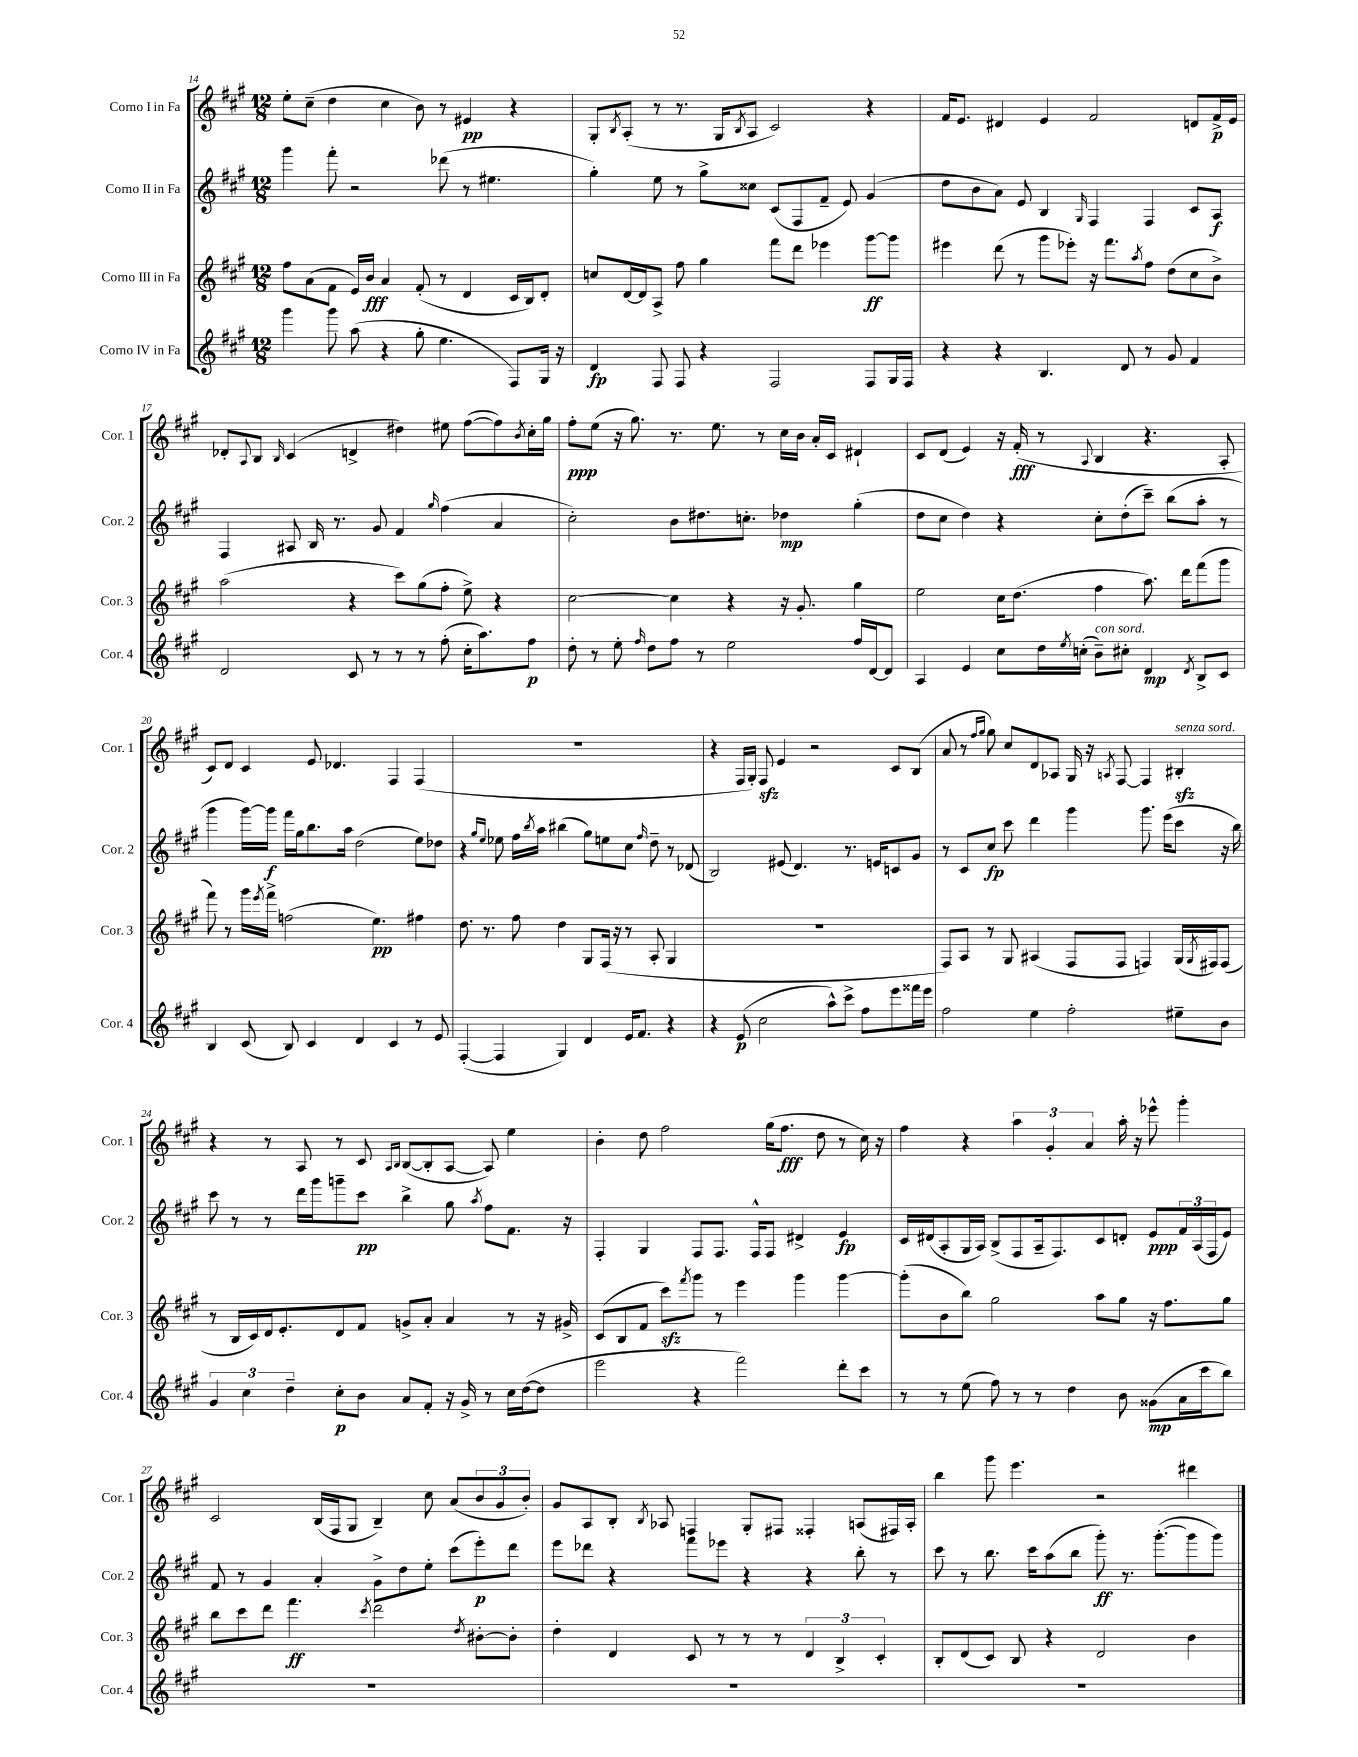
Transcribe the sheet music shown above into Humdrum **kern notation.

**kern	**dynam	**kern	**dynam	**kern	**dynam	**kern	**dynam
*part4	*part4	*part3	*part3	*part2	*part2	*part1	*part1
*staff4	*staff4	*staff3	*staff3	*staff2	*staff2	*staff1	*staff1
*I"Corno IV in Fa	*	*I"Corno III in Fa	*	*I"Corno II in Fa	*	*I"Corno I in Fa	*
*I'Cor. 4	*	*I'Cor. 3	*	*I'Cor. 2	*	*I'Cor. 1	*
*clefG2	*	*clefG2	*	*clefG2	*	*clefG2	*
*k[f#c#g#]	*	*k[f#c#g#]	*	*k[f#c#g#]	*	*k[f#c#g#]	*
*M12/8	*	*M12/8	*	*M12/8	*	*M12/8	*
=14	=14	=14	=14	=14	=14	=14	=14
4ggg#\	.	8ff#\L	.	4ggg#\	.	8ee'\L	.
.	.	(8a\	.	.	.	(8cc#~\J	.
8ggg#\	.	8f#\J	.	8fff#'\	.	4dd\	.
(8aa\	.	16e/LL)	.	2r	.	.	.
.	.	16b/JJ	fff	.	.	.	.
4r	.	4a/	.	.	.	4cc#\	.
8gg#'\	.	(8f#'/	.	.	.	8b\)	.
4.ee\	.	8r	.	(8ddd-X\	.	8r	.
.	.	4d/	.	8r	.	4e#X/	pp
.	.	.	.	4.ee#X\	.	.	.
8F#/L)	.	16c#/LL	.	.	.	4r	.
.	.	16B/J)	.	.	.	.	.
16G#/Jk	.	8d'/J	.	.	.	.	.
16r	.	.	.	.	.	.	.
=15	=15	=15	=15	=15	=15	=15	=15
4d/	fp	8ccn/L	.	4gg#'\)	.	8G#'/L	.
.	.	.	.	.	.	8qB/	.
.	.	[16d/L	.	.	.	(8A'/J	.
.	.	16d/J]	.	.	.	.	.
8F#/	.	8A^/J	.	8ee\	.	8r	.
8F#/	.	8ff#\	.	8r	.	8.r	.
4r	.	4gg#\	.	8gg#^\L	.	.	.
.	.	.	.	.	.	16G#/KL	.
.	.	.	.	.	.	8qB/	.
.	.	.	.	8cc##X\J	.	8A/J	.
2F#/	.	8fff#\L	.	(8c#/L	.	2c#/)	.
.	.	8ddd\J	.	8F#/	.	.	.
.	.	4eee-X\	.	8f#~/J	.	.	.
.	.	.	.	8e/)	.	.	.
8F#/L	.	[8ggg#\L	ff	(4g#/	.	4r	.
16G#/L	.	8ggg#\J]	.	.	.	.	.
16F#/JJ	.	.	.	.	.	.	.
=16	=16	=16	=16	=16	=16	=16	=16
4r	.	4eee#X\	.	8dd\L	.	16f#/KL	.
.	.	.	.	.	.	8.e/J	.
.	.	.	.	8b\	.	.	.
4r	.	(8ddd\	.	8a\J)	.	4d#X/	.
.	.	8r	.	8e/	.	.	.
4.B/	.	8ggg#\L	.	4B/	.	4e/	.
.	.	8eee-X'\J)	.	.	.	.	.
.	.	.	.	16qqG#/	.	.	.
.	.	16r	.	4F#/	.	2f#/	.
.	.	8.fff#\L	.	.	.	.	.
8d/	.	.	.	.	.	.	.
.	.	8qaa/	.	.	.	.	.
8r	.	8ff#\J	.	4F#/	.	.	.
8g#/	.	(8dd\L	.	.	.	.	.
4f#/	.	8cc#\	.	8c#/L	.	8dn/L	.
.	.	8b^\J)	.	8A/J	f	16f#^/L	p
.	.	.	.	.	.	16e/JJ	.
!!LO:LB:g=z
=17	=17	=17	=17	=17	=17	=17	=17
2d/	.	(2aa\	.	4F#/	.	8d-X'/L	.
.	.	.	.	.	.	8qqA/	.
.	.	.	.	.	.	8B/J	.
.	.	.	.	.	.	16qqB/	.
.	.	.	.	8A#X/	.	(4c#/	.
.	.	.	.	16B/	.	.	.
.	.	.	.	8.r	.	.	.
8c#/	.	4r	.	.	.	4dn^/	.
8r	.	.	.	8g#/	.	.	.
8r	.	8ccc#\L)	.	4f#/	.	4dd#X\)	.
8r	.	(8gg#\	.	.	.	.	.
.	.	.	.	16qqgg#/	.	.	.
(8ff#'\	.	8ff#'\J	.	(4ff#\	.	8ee#X\	.
16cc#'\KL	.	8ee^\)	.	.	.	([8ff#\L	.
8.aa\)	.	.	.	.	.	.	.
.	.	4r	.	4a/	.	8ff#\])	.
.	.	.	.	.	.	8qb/	.
8ff#\J	p	.	.	.	.	16cc#'\L	.
.	.	.	.	.	.	16gg#\JJ	.
=18	=18	=18	=18	=18	=18	=18	=18
8dd'\	.	[2cc#\	.	2cc#'\)	.	8ff#'\L	ppp
8r	.	.	.	.	.	(8ee\J	.
8ee'\	.	.	.	.	.	16r	.
.	.	.	.	.	.	8.gg#\)	.
16qqff#/	.	.	.	.	.	.	.
8dd\L	.	.	.	.	.	.	.
8ff#\J	.	4cc#\]	.	8b\L	.	8.r	.
8r	.	.	.	8.dd#X\	.	.	.
.	.	.	.	.	.	8.ee\	.
2ee\	.	4r	.	.	.	.	.
.	.	.	.	8.ccn'\J	.	.	.
.	.	.	.	.	.	8r	.
.	.	16r	.	4dd-X\	mp	16cc#\LL	.
.	.	8.g#'/	.	.	.	16b\JJ	.
.	.	.	.	.	.	16a'/LL	.
.	.	.	.	.	.	16c#/JJ	.
16ff#/LL	.	4gg#\	.	(4gg#'\	.	4d#X`/	.
[16d/J	.	.	.	.	.	.	.
8d/J]	.	.	.	.	.	.	.
=19	=19	=19	=19	=19	=19	=19	=19
4A/	.	2ee\	.	8dd\L	.	8c#/L	.
.	.	.	.	8cc#\J	.	(8d/J	.
4e/	.	.	.	4dd\)	.	4e/)	.
8cc#\L	.	16cc#\KL	.	4r	.	16r	.
.	.	(8.dd\J	.	.	.	(16f#'/	fff
16dd\L	.	.	.	.	.	8r	.
8qee/	.	.	.	.	.	.	.
(16ccn'\JJ	.	.	.	.	.	.	.
.	.	.	.	.	.	8qqA/	.
!LO:TX:a:i:t=con sord.	!	!	!	!	!	!	!
8b~\L)	.	4ff#\	.	8cc#'\L	.	4B/	.
8cc#X'\J	.	.	.	(8dd'\	.	.	.
4d/	mp	8.aa\)	.	8ccc#~\J)	.	4.r	.
.	.	.	.	(8bb\L	.	.	.
.	.	16ddd\KL	.	.	.	.	.
8qd/	.	.	.	.	.	.	.
8B^/L	.	(8fff#\	.	8aa'\J	.	.	.
8c#/J	.	8ggg#\J	.	8r	.	8A'/	.
!!LO:LB:g=z
=20	=20	=20	=20	=20	=20	=20	=20
4B/	.	8fff#\)	.	4ggg#\	.	8c#/L)	.
.	.	8r	.	.	.	8d/J	.
(8c#/	.	16ggg#\LL	.	[16ggg#\LL)	.	4c#/	.
.	.	8qeee/	.	.	.	.	.
.	.	16fff#^\JJ	.	16ggg#\JJ]	f	.	.
8B/)	.	(2ffn\	.	16fff#\LL	.	.	.
.	.	.	.	16gg#\J	.	.	.
4c#/	.	.	.	8.bb\	.	8e/	.
.	.	.	.	.	.	4.d-X/	.
.	.	.	.	16aa\Jk	.	.	.
4d/	.	.	.	(2dd\	.	.	.
.	.	4.ee\)	pp	.	.	.	.
4c#/	.	.	.	.	.	4F#/	.
8r	.	4ff#X\	.	8ee\L)	.	(4F#/	.
8e/	.	.	.	8dd-X\J	.	.	.
=21	=21	=21	=21	=21	=21	=21	=21
([4F#'/	.	8.dd\	.	4r	.	1.r	.
.	.	8.r	.	.	.	.	.
.	.	.	.	16qqgg#/LL	.	.	.
.	.	.	.	16qqee/JJ	.	.	.
4F#/]	.	.	.	8ee-X\	.	.	.
.	.	8ff#\	.	16ff#\LL	.	.	.
.	.	.	.	8qbb/	.	.	.
.	.	.	.	16aa\JJ	.	.	.
4G#/)	.	4dd\	.	(4bb#X\	.	.	.
4d/	.	8G#/L	.	8gg#\L)	.	.	.
.	.	(16F#/Jk	.	8een\	.	.	.
.	.	16r	.	.	.	.	.
16e/KL	.	8r	.	8cc#\J	.	.	.
8.f#/J	.	.	.	.	.	.	.
.	.	.	.	16qqff#/	.	.	.
.	.	8A'/	.	8dd~\	.	.	.
4r	.	4G#/	.	8r	.	.	.
.	.	.	.	(8d-X/	.	.	.
=22	=22	=22	=22	=22	=22	=22	=22
4r	.	1.r	.	2B/)	.	4r	.
(8e/	p	.	.	.	.	16F#/LL	.
.	.	.	.	.	.	16G#'/JJ)	.
2cc#\	.	.	.	.	.	8F#zz/	.
.	.	.	.	(8e#X/	.	4e/	.
.	.	.	.	4.d/)	.	.	.
.	.	.	.	.	.	2r	.
8aa^^\L)	.	.	.	.	.	.	.
8ccc#^\J	.	.	.	8.r	.	.	.
8ff#\L	.	.	.	.	.	.	.
.	.	.	.	16en/KL	.	.	.
8eee\	.	.	.	8cn/	.	8c#/L	.
16fff##X\L	.	.	.	8g#/J	.	(8B/J	.
16eee\JJ	.	.	.	.	.	.	.
=23	=23	=23	=23	=23	=23	=23	=23
2ff#\	.	8F#/L)	.	8r	.	8a/	.
.	.	8A/J	.	8c#/L	.	8r	.
.	.	.	.	.	.	16qqff#/LL	.
.	.	.	.	.	.	16qqgg#/JJ	.
.	.	8r	.	8cc#/J	fp	8gg#\)	.
.	.	8G#/	.	8ccc#\	.	8cc#/L	.
4ee\	.	(4A#X/	.	4ddd\	.	8d/	.
.	.	.	.	.	.	8A-X/J	.
2ff#'\	.	8F#/L	.	4ggg#\	.	16G#/	.
.	.	.	.	.	.	16r	.
.	.	.	.	.	.	8qAn/	.
.	.	8F#/J	.	.	.	[8F#/	.
.	.	4Fn/)	.	8.ggg#\	.	4F#/]	.
.	.	.	.	(16eee\KL	.	.	.
!	!	!	!	!	!	!LO:TX:a:i:t=senza sord.	!
8ee#X~\L	.	(16G#/LL	.	8ccc#\J	.	4B#Xzz'/	.
.	.	8qG#/	.	.	.	.	.
.	.	16F#X/J)	.	.	.	.	.
8b\J	.	(8F#/J	.	16r	.	.	.
.	.	.	.	16bb\)	.	.	.
!!LO:LB:g=z
=24	=24	=24	=24	=24	=24	=24	=24
6g#/	.	8r	.	8ccc#\	.	4r	.
.	.	16B/LL	.	8r	.	.	.
6cc#\	.	.	.	.	.	.	.
.	.	16c#/)	.	.	.	.	.
.	.	16d/J	.	8r	.	8r	.
.	.	8.e'/	.	.	.	.	.
6dd~\	.	.	.	.	.	.	.
.	.	.	.	16ddd\LL	.	8A/	.
.	.	.	.	16ggg#\J	.	.	.
8cc#'\L	p	8d/	.	8gggn~\	.	8r	.
8b\J	.	8f#/J	.	8ccc#\J	pp	8c#/	.
.	.	.	.	.	.	16qqA/LL	.
.	.	.	.	.	.	16qqB/JJ	.
8a/L	.	8gn^/L	.	4bb^\	.	([8B/L	.
8f#'/J	.	8a'/J	.	.	.	8B'/]	.
16r	.	4a/	.	8gg#\	.	[8A/J	.
16g#^/	.	.	.	.	.	.	.
.	.	.	.	8qaa/	.	.	.
8r	.	.	.	8ff#\L	.	8A/])	.
16cc#\LL	.	8r	.	8.f#\J	.	4ee\	.
([16dd\J	.	.	.	.	.	.	.
8dd\J]	.	16r	.	.	.	.	.
.	.	16g#X^/	.	16r	.	.	.
=25	=25	=25	=25	=25	=25	=25	=25
2eee\	.	(8c#/L	.	4F#'/	.	4b'\	.
.	.	8B/	.	.	.	.	.
.	.	8f#/J	.	4G#/	.	8dd\	.
.	.	8ccc#zz\L)	.	.	.	2ff#\	.
.	.	8qfff#/	.	.	.	.	.
4r	.	8ggg#\J	.	8F#/L	.	.	.
.	.	8r	.	8.F#/J	.	.	.
2fff#\)	.	4eee\	.	.	.	.	.
.	.	.	.	16F#^^/KL	.	.	.
.	.	.	.	8F#/J	.	(16gg#\KL	.
.	.	.	.	.	.	8.ff#\J	fff
.	.	4ggg#\	.	4d#X^/	.	.	.
.	.	.	.	.	.	8dd\	.
8ddd'\L	.	[4ggg#\	.	4e/	fp	8r	.
8ccc#\J	.	.	.	.	.	16cc#\)	.
.	.	.	.	.	.	16r	.
=26	=26	=26	=26	=26	=26	=26	=26
8r	.	(8ggg#'\L]	.	16c#/LL	.	4ff#\	.
.	.	.	.	(16d#X/J	.	.	.
8r	.	8b\	.	8A'/	.	.	.
(8ee\	.	8bb\J)	.	16G#/L	.	4r	.
.	.	.	.	16A/JJ)	.	.	.
8ff#\)	.	2gg#\	.	(8B^/L	.	.	.
8r	.	.	.	8F#/	.	6aa\	.
8r	.	.	.	16A~/k	.	.	.
.	.	.	.	.	.	6g#'/	.
.	.	.	.	8.F#/)	.	.	.
4dd\	.	.	.	.	.	.	.
.	.	.	.	.	.	6a/	.
.	.	8aa\L	.	8c#/	.	.	.
8b\	.	8gg#\J	.	8dn'/J	.	16aa'\	.
.	.	.	.	.	.	16r	.
(8g##X\L	mp	16r	.	8e/L	ppp	8eee-X^^\	.
.	.	8.ff#\L	.	.	.	.	.
16a\L	.	.	.	24f#/L	.	4ggg#'\	.
.	.	.	.	(24A/	.	.	.
16ccc#\J	.	.	.	.	.	.	.
.	.	.	.	24F#/J	.	.	.
8bb\J)	.	8gg#\J	.	8e/J)	.	.	.
!!LO:LB:g=z
=27	=27	=27	=27	=27	=27	=27	=27
1.r	.	8bb\L	.	8f#/	.	2c#/	.
.	.	8ccc#\	.	8r	.	.	.
.	.	8ddd\J	.	4g#/	.	.	.
.	.	4.fff#\	ff	.	.	.	.
.	.	.	.	4a'/	.	(16B/LL	.
.	.	.	.	.	.	16F#/J	.
.	.	.	.	.	.	8G#/J	.
.	.	8qccc#/	.	.	.	.	.
.	.	2ddd\	.	8g#^\L	.	4B~/)	.
.	.	.	.	8dd\	.	.	.
.	.	.	.	8ee'\J	.	8cc#\	.
.	.	.	.	(8ccc#\L	.	(8a/L	.
.	.	8qdd/	.	.	.	.	.
.	.	[8b#X'\L	.	8eee'\)	p	12b/	.
.	.	.	.	.	.	12g#/	.
.	.	8b#'\J]	.	8ddd\J	.	.	.
.	.	.	.	.	.	12b'/J)	.
=28	=28	=28	=28	=28	=28	=28	=28
1.r	.	4dd'\	.	8eee\L	.	8g#/L	.
.	.	.	.	8ddd-X\J	.	8A/	.
.	.	4d/	.	4r	.	8B'/J	.
.	.	.	.	.	.	8qB/	.
.	.	.	.	.	.	8A-X/	.
.	.	8c#/	.	8fff#\L	.	4Fn/	.
.	.	8r	.	8eee-X\J	.	.	.
.	.	8r	.	4r	.	8G#'/L	.
.	.	8r	.	.	.	8F#X/J	.
.	.	6d/	.	4r	.	4F##X'/	.
.	.	6B^/	.	.	.	.	.
.	.	.	.	8bb'\	.	(8An/L	.
.	.	6c#'/	.	.	.	.	.
.	.	.	.	8r	.	16F#X/L)	.
.	.	.	.	.	.	16A'/JJ	.
=29	=29	=29	=29	=29	=29	=29	=29
1.r	.	8B'/L	.	8ccc#\	.	4bb\	.
.	.	(8d/	.	8r	.	.	.
.	.	8c#/J)	.	8.bb\	.	8ggg#\	.
.	.	8B/	.	.	.	4.eee\	.
.	.	.	.	16ccc#\KL	.	.	.
.	.	4r	.	(8aa\	.	.	.
.	.	.	.	8bb\J	.	.	.
.	.	2d/	.	8ggg#'\)	ff	2r	.
.	.	.	.	8.r	.	.	.
.	.	.	.	([8.ggg#'\L	.	.	.
.	.	4b\	.	8ggg#\]	.	4ddd#X\	.
.	.	.	.	8ggg#\J)	.	.	.
==	==	==	==	==	==	==	==
*-	*-	*-	*-	*-	*-	*-	*-
